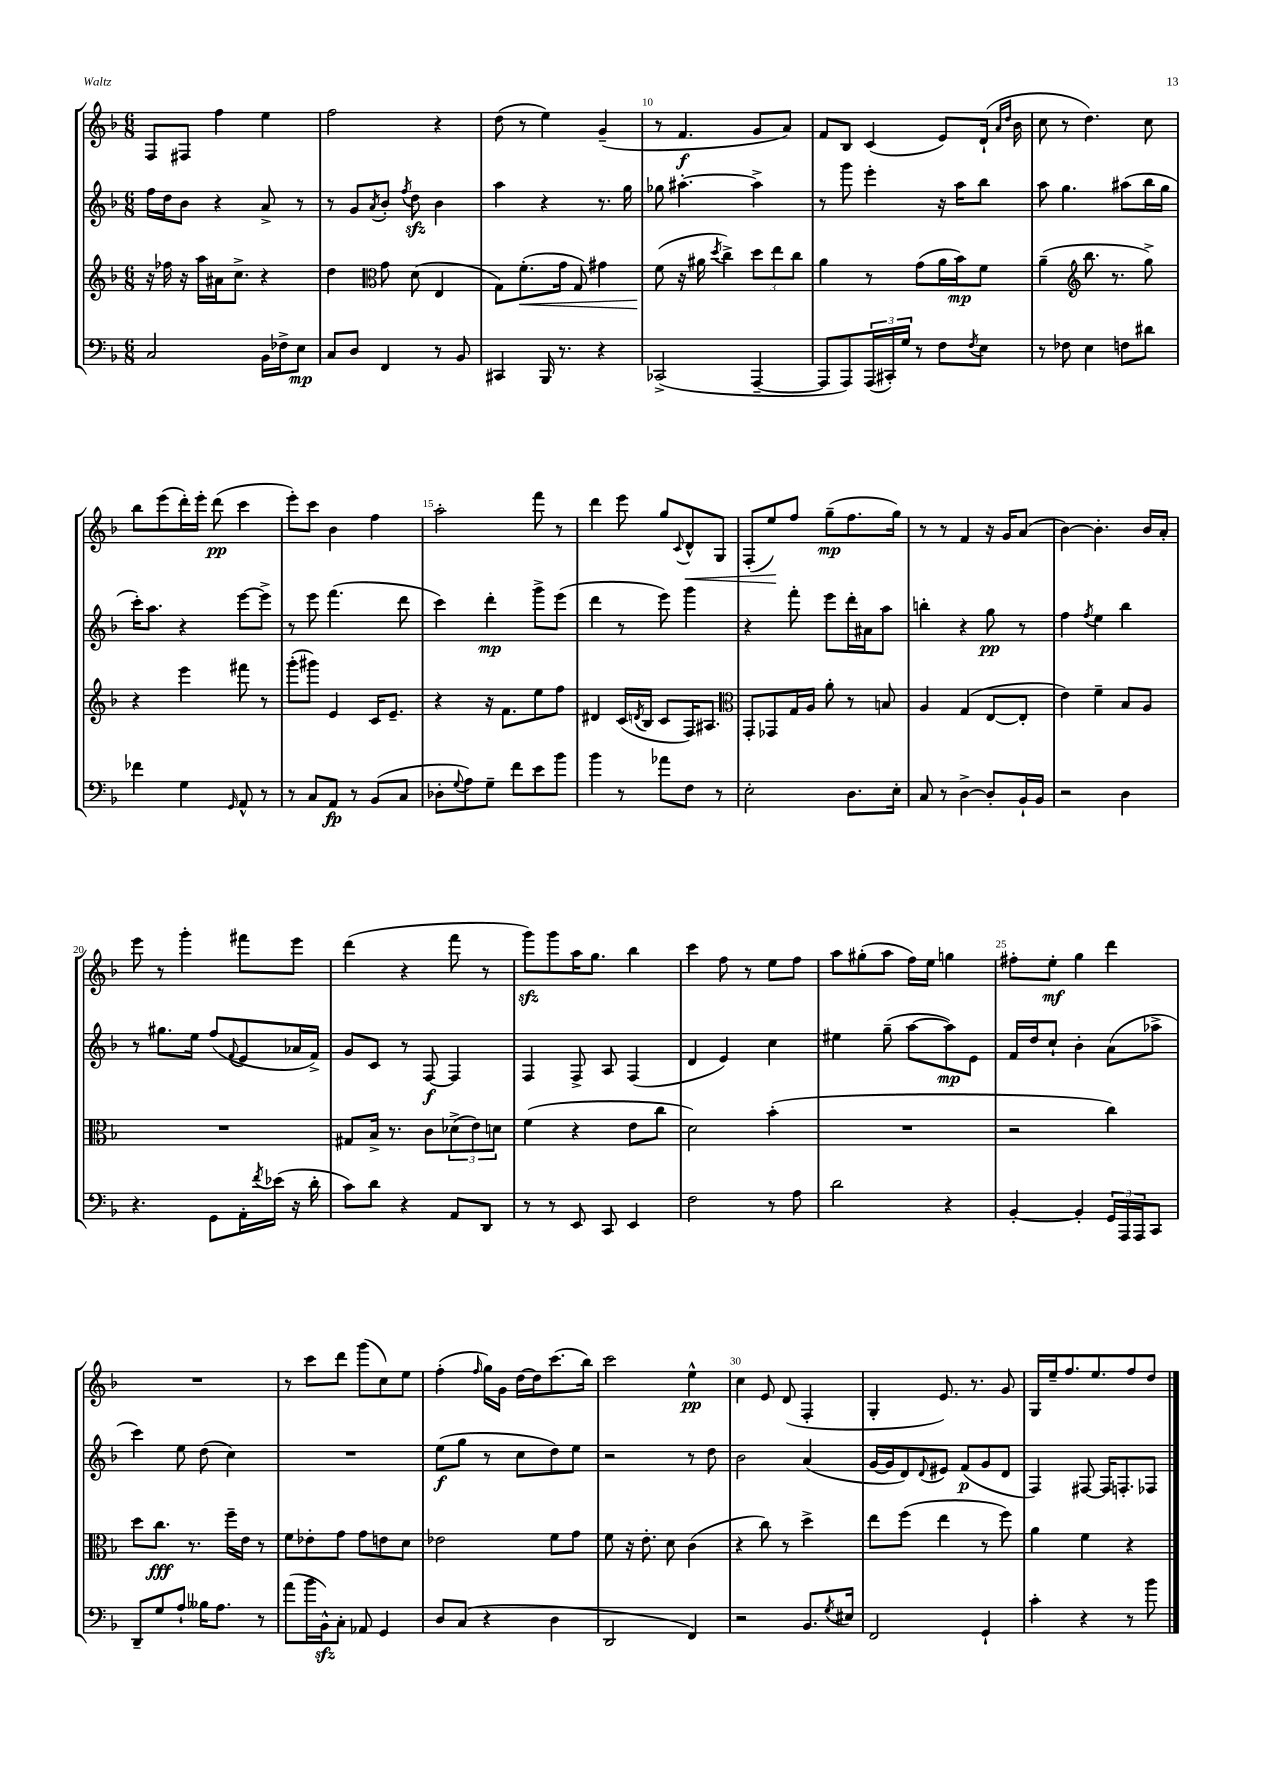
<<
\new StaffGroup <<
\new Staff = "s0" {
    \clef treble \key f \major \numericTimeSignature \time 6/8
    f8 fis8 f''4 e''4 |
    f''2 r4 |
    d''8( r8 e''4) g'4--( |
    r8 f'4.\f g'8 a'8) |
    f'8 bes8 c'4( e'8) d'16-!( \grace { a'16 d''16 } bes'16 |
    c''8 r8 d''4.) c''8 |
    bes''8 e'''8( d'''16-.) e'''16-. d'''8\pp( c'''4 |
    e'''8-.) c'''8 bes'4 f''4 |
    a''2-. f'''8 r8 |
    d'''4 e'''8 g''8 \appoggiatura { c'8 } d'8-^\< g8 |
    f8-.( e''8\!) f''8 g''8--\mp( f''8. g''16) |
    r8 r8 f'4 r16 g'16 a'8( |
    bes'4~) bes'4.-. bes'16 a'16-. |
    e'''8 r8 g'''4-. fis'''8 e'''8 |
    d'''4( r4 f'''8 r8 |
    g'''8\sfz) g'''8 a''16 g''8. bes''4 |
    c'''4 f''8 r8 e''8 f''8 |
    a''8 gis''8-.( a''8 f''16) e''16 g''4 |
    fis''8-. e''8-.\mf g''4 d'''4 |
    R2. |
    r8 c'''8 d'''8 g'''8( c''8) e''8 |
    f''4-.( \grace { f''16 } g''16) g'16 d''16~ d''16 c'''8.( bes''16) |
    c'''2 e''4-^\pp |
    c''4 e'8 d'8( f4-. |
    g4-. e'8.) r8. g'8 |
    g16 e''16-- f''8. e''8. f''8 d''8 \bar "|." |
}
\new Staff = "s1" {
    \clef treble \key f \major \numericTimeSignature \time 6/8
    f''16 d''16 bes'8 r4 a'8-> r8 |
    r8 g'8 \acciaccatura { a'8 } bes'8-. \acciaccatura { f''8 } d''8\sfz bes'4 |
    a''4 r4 r8. g''16 |
    ges''8 ais''4.~-. ais''4-> |
    r8 g'''8 e'''4-. r16 a''16 bes''8 |
    a''8 g''4. ais''8( bes''16 g''16 |
    c'''16-.) a''8. r4 e'''8~ e'''8-> |
    r8 e'''8 f'''4.( d'''8 |
    c'''4) d'''4-.\mp g'''8-> e'''8( |
    d'''4 r8 e'''8) g'''4 |
    r4 f'''8-. e'''8 d'''16-. ais'16 a''8 |
    b''4-. r4 g''8\pp r8 |
    f''4 \acciaccatura { f''8 } e''4 bes''4 |
    r8 gis''8. e''16 f''8( \appoggiatura { f'8 } e'8 aes'16 f'16->) |
    g'8 c'8 r8 f8~\f f4 |
    f4 f8-> a8 f4( |
    d'4 e'4) c''4 |
    eis''4 g''8--( a''8~ a''8\mp) e'8 |
    f'16 d''16 c''8-! bes'4-. a'8( aes''8-> |
    c'''4) e''8 d''8( c''4) |
    R2. |
    e''8\f( g''8 r8 c''8 d''8) e''8 |
    r2 r8 d''8 |
    bes'2 a'4( |
    g'16~ g'16 d'8) \appoggiatura { d'8 } eis'8 f'8\p( g'8 d'8 |
    f4) fis8~ fis16 f8.-. fes8 \bar "|." |
}
\new Staff = "s2" {
    \clef treble \key f \major \numericTimeSignature \time 6/8
    r16 fes''16 r16 a''16 ais'16 c''8.-> r4 |
    d''4 \clef alto g'8 d'8( e4 |
    g8) f'8.-.\<( g'16 g8) gis'4 |
    f'8\!( r16 ais'16 \acciaccatura { d''8 } c''4->) \tuplet 3/2 { d''8 e''8 c''8 } |
    a'4 r8 g'8( a'16 bes'16\mp) f'8 |
    a'4--( \clef treble bes''8. r8. g''8->) |
    r4 e'''4 fis'''8 r8 |
    g'''8-.( gis'''8) e'4 c'16 e'8.-- |
    r4 r16 f'8. e''8 f''8 |
    dis'4 c'16( \acciaccatura { d'8 } bes16 c'8 f16) ais8. |
    \clef alto g,8-. ges,8 g16 a16 a'8-. r8 b8 |
    a4 g4( e8~ e8-. |
    e'4) f'4-- bes8 a8 |
    R2. |
    gis8 bes16-> r8. c'8 \tuplet 3/2 { des'8->( e'8) d'8 } |
    f'4( r4 e'8 c''8 |
    d'2) bes'4-.( |
    R2. |
    r2 c''4) |
    d''8 c''8.\fff r8. f''16-- e'16 r8 |
    f'8 ees'8-. g'8 g'8 e'8 d'8 |
    ees'2 f'8 g'8 |
    f'8 r16 e'8.-. d'8 c'4( |
    r4 c''8) r8 d''4-> |
    e''8 f''8( e''4 r8 f''8) |
    a'4 f'4 r4 \bar "|." |
}
\new Staff = "s3" {
    \clef bass \key f \major \numericTimeSignature \time 6/8
    c2 bes,16 fes16-> e8\mp |
    c8 d8 f,4 r8 bes,8 |
    cis,4 bes,,16 r8. r4 |
    ces,2->( a,,4~-- |
    a,,8 a,,8) \tuplet 3/2 { a,,16( cis,16-.) g16 } r8 f8 \acciaccatura { f8 } e8 |
    r8 fes8 e4 f8 dis'8 |
    fes'4 g4 \grace { g,16 } a,8-^ r8 |
    r8 c8 a,8\fp r8 bes,8( c8 |
    des8-. \appoggiatura { g8 } a8) g8-- f'8 e'8 bes'8 |
    bes'4 r8 aes'8 f8 r8 |
    e2-. d8. e16-. |
    c8 r8 d4~-> d8-. bes,16-! bes,16 |
    r2 d4 |
    r4. g,8 a,16-. \acciaccatura { f'8 } ees'16( r16 d'16-. |
    c'8) d'8 r4 a,8 d,8 |
    r8 r8 e,8 c,8 e,4 |
    f2 r8 a8 |
    d'2 r4 |
    bes,4~-. bes,4-. \tuplet 3/2 { g,16 a,,16 a,,16 } c,8 |
    d,8-- g8 a8-! beses16 a8. r8 |
    a'8( bes'16 bes,16-^\sfz) c8-. aes,8 g,4 |
    d8 c8( r4 d4 |
    d,2 f,4) |
    r2 bes,8. \acciaccatura { g8 } eis16 |
    f,2 g,4-! |
    c'4-. r4 r8 bes'8 \bar "|." |
}
>>
>>
\layout { \context { \Score currentBarNumber = #7 \override BarNumber.break-visibility = ##(#f #t #t) barNumberVisibility = #(every-nth-bar-number-visible 5) } }
